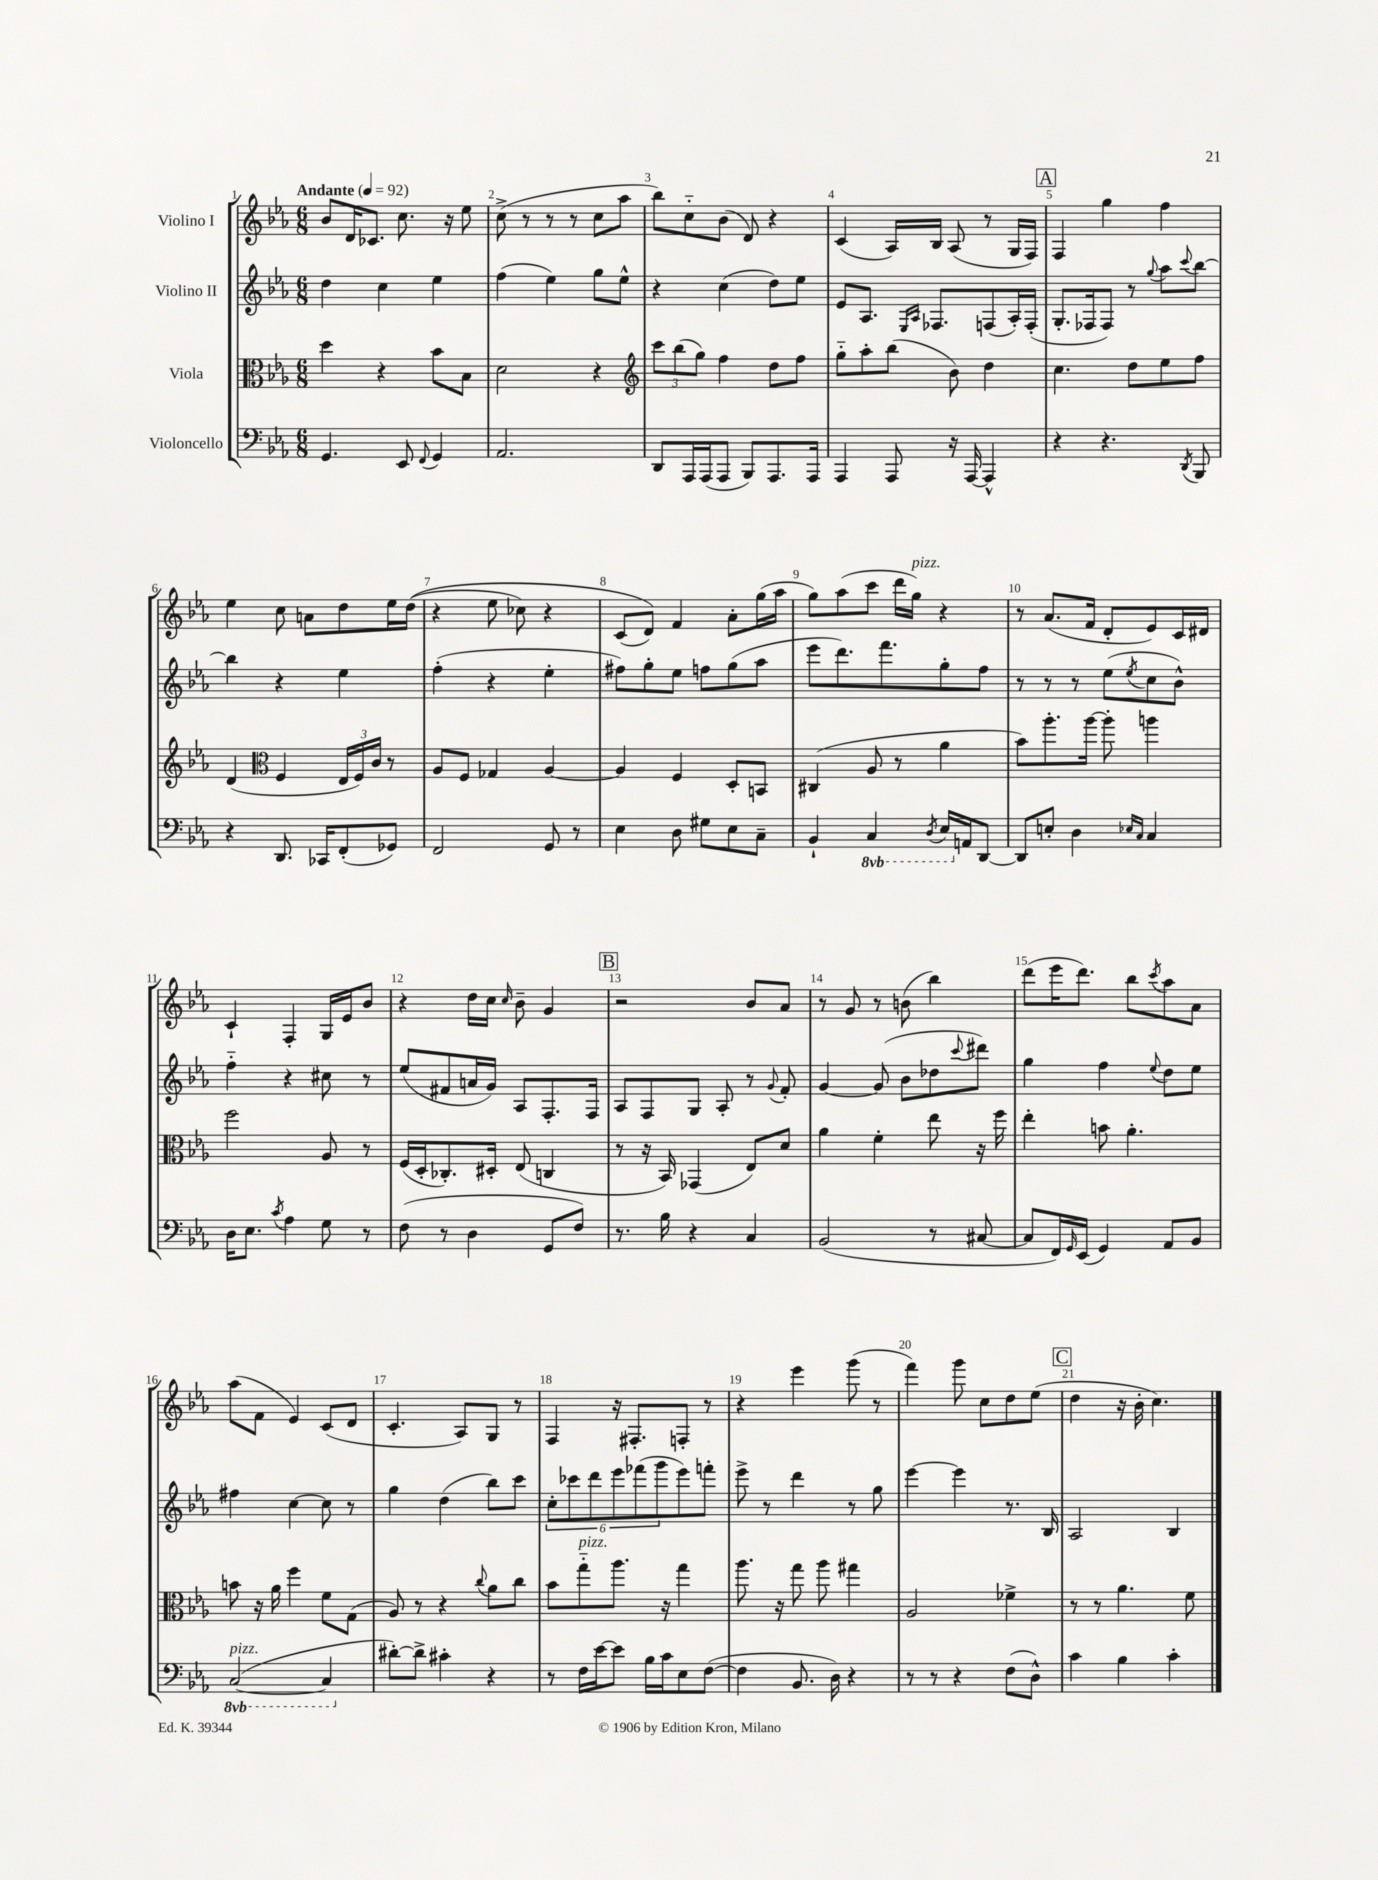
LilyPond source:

<<
\new StaffGroup <<
\new Staff = "s0" \with { instrumentName = "Violino I" } {
    \clef treble \key ees \major \numericTimeSignature \time 6/8 \tempo "Andante" 4 = 92
    bes'8 d'16 ces'8. c''8. r16 ees''8 |
    c''8->( r8 r8 r8 c''8 aes''8 |
    bes''8) c''8-_ bes'8( d'8) r4 |
    c'4( aes16) bes16 aes8( r8 g16 f16) |
    \mark \markup { \box "A" } f4 g''4 f''4 |
    ees''4 c''8 a'8 d''8 ees''16 d''16(\( |
    r4 ees''8 ces''8) r4 |
    c'8( d'8)\) f'4 aes'8-. g''16( aes''16 |
    g''8) aes''8( c'''8 d'''16 g''16^\markup { \italic "pizz." }) r4 |
    r8 aes'8.( f'16 d'8-. ees'8) c'16 dis'16 |
    c'4-! f4-. g16 ees'16 bes'8 |
    r4 d''16 c''16 \grace { c''16 } bes'8-- g'4 |
    \mark \markup { \box "B" } r2 bes'8 aes'8 |
    r8 g'8 r8 b'8( bes''4) |
    d'''8( ees'''16 d'''8.) bes''8 \acciaccatura { c'''8 } aes''8 aes'8 |
    aes''8( f'8 ees'4) c'8( d'8 |
    c'4.-. aes8) g8 r8 |
    f4 r16 fis8.-. f8-. r8 |
    r4 ees'''4 g'''8( r8 |
    f'''4) g'''8 c''8 d''8 ees''8( |
    \mark \markup { \box "C" } d''4 r16 bes'16-. c''4.) \bar "|." |
}
\new Staff = "s1" \with { instrumentName = "Violino II" } {
    \clef treble \key ees \major \numericTimeSignature \time 6/8
    d''4 c''4 ees''4 |
    f''4( ees''4) g''8 ees''8-^ |
    r4 c''4( d''8) ees''8 |
    ees'8 aes8. \grace { ees16 aes16 } fes8. f8( aes16-.) f16-.( |
    \mark \markup { \box "A" } g8.-. fes16 fes8) r8 \appoggiatura { g''8 } aes''8 \appoggiatura { c'''8 } bes''8~ |
    bes''4 r4 ees''4 |
    f''4-.( r4 ees''4-. |
    fis''8) g''8-. ees''8 f''8 g''8( aes''8 |
    ees'''8 d'''8.) f'''8. g''8-. f''8 |
    r8 r8 r8 ees''8( \acciaccatura { ees''8 } c''8 bes'8-^) |
    f''4-_ r4 cis''8 r8 |
    ees''8( fis'8 a'16 g'16) aes8 f8.-. f16 |
    \mark \markup { \box "B" } aes8 f8 g8 aes8-. r8 \appoggiatura { g'8 } f'8-. |
    g'4~ g'8( bes'8 des''8 \appoggiatura { c'''8 } dis'''8) |
    g''4 f''4 \appoggiatura { ees''8 } d''8 ees''8 |
    fis''4 c''4~ c''8 r8 |
    g''4 d''4( bes''8) c'''8 |
    \tuplet 6/4 { c''8-. ces'''8 d'''8 ees'''8 fes'''8( g'''8 } ees'''8) f'''8-. |
    ees'''8-> r8 d'''4 r8 g''8 |
    ees'''4~ ees'''4 r8. bes16 |
    \mark \markup { \box "C" } aes2 bes4 \bar "|." |
}
\new Staff = "s2" \with { instrumentName = "Viola" } {
    \clef alto \key ees \major \numericTimeSignature \time 6/8
    d''4 r4 bes'8 bes8 |
    d'2 r4 |
    \clef treble \tuplet 3/2 { c'''8 bes''8( g''8) } f''4 d''8 f''8 |
    g''8-_ aes''8-. bes''8( bes'8) d''4 |
    \mark \markup { \box "A" } c''4. d''8 ees''8 f''8 |
    d'4( \clef alto f4 \tuplet 3/2 { ees16 f16) c'16 } r8 |
    aes8 f8 ges4 aes4~ |
    aes4 f4 d8-. b,8 |
    cis4( aes8 r8 aes'4 |
    bes'8) aes''8.-. aes''16~ aes''8-. a''4 |
    f''2 aes8 r8 |
    f16( d16-. ces8.-.) dis16-. ees8( c4 |
    \mark \markup { \box "B" } r8 r16 bes,16) ges,4( ees8) d'8 |
    aes'4 f'4-. ees''8 r16 f''16 |
    ees''4-. b'8 aes'4.-. |
    b'8 r16 aes'16 f''4 f'8 g8( |
    aes8) r8 r4 \appoggiatura { c''8 } aes'8 c''8 |
    bes'8 g''8-_^\markup { \italic "pizz." } aes''8. r16 g''4 |
    aes''8. r16 g''8 aes''8 gis''4 |
    aes2 fes'4-> |
    \mark \markup { \box "C" } r8 r8 aes'4. f'8 \bar "|." |
}
\new Staff = "s3" \with { instrumentName = "Violoncello" } {
    \clef bass \key ees \major \numericTimeSignature \time 6/8 \set Staff.ottavationMarkups = #ottavation-simple-ordinals
    g,4. ees,8 \appoggiatura { f,8 } g,4 |
    aes,2. |
    d,8 aes,,16 aes,,16( aes,,8 bes,,8) aes,,8. aes,,16 |
    aes,,4 aes,,8 r16 aes,,16~ aes,,4-^ |
    \mark \markup { \box "A" } r4 r4. \acciaccatura { d,8 } bes,,8 |
    r4 d,8. ces,16 f,8-.( ges,8) |
    f,2 g,8 r8 |
    ees4 d8 gis8 ees8 c8-- |
    bes,4-! \ottava #-1 c,4 \acciaccatura { d,8 } ees,16 \ottava #0 a,16 d,8~ |
    d,8 e8-. d4 \grace { ees16 c16 } c4 |
    d16 ees8. \acciaccatura { c'8 } aes4 g8 r8 |
    f8( r8 d4 g,8 f8) |
    \mark \markup { \box "B" } r8. bes16 r4 c4 |
    bes,2( r8 cis8~ |
    cis8 f,16) \grace { g,16 } ees,16( g,4) aes,8 bes,8 |
    \ottava #-1 c,2~^\markup { \italic "pizz." }( c,4 \ottava #0 |
    dis'8~-.) dis'8-> cis'4-. r4 |
    r8 f16 ees'16~ ees'8 bes16 c'16 ees8 f8~( |
    f4 bes,8. d16) r4 |
    r8 r8 r4 f8( d8-^) |
    \mark \markup { \box "C" } c'4 bes4 c'4-. \bar "|." |
}
>>
>>
\layout { \context { \Score \override BarNumber.break-visibility = ##(#f #t #t) barNumberVisibility = #all-bar-numbers-visible } }
